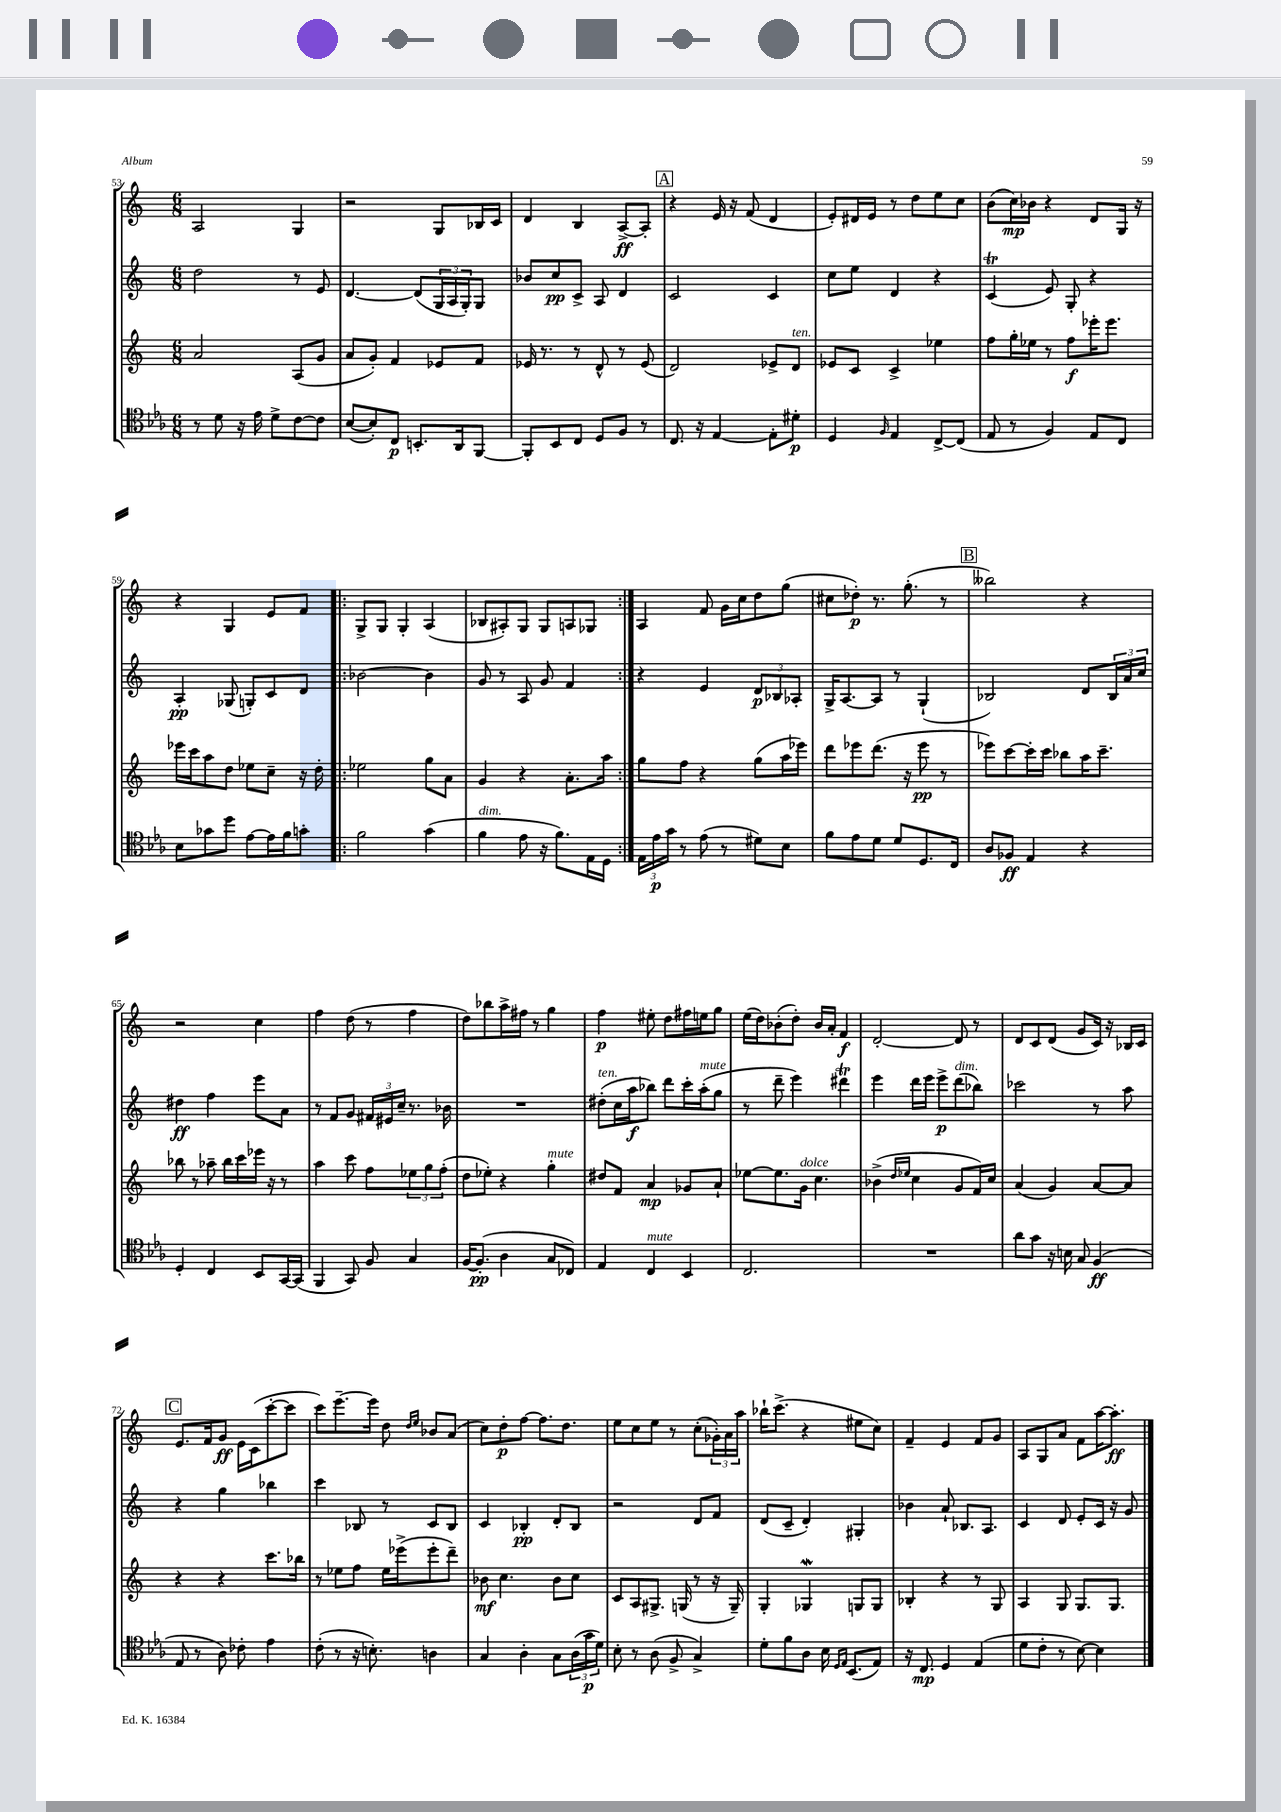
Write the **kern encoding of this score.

**kern	**dynam	**kern	**dynam	**kern	**dynam	**kern	**dynam
*part4	*part4	*part3	*part3	*part2	*part2	*part1	*part1
*staff4	*staff4	*staff3	*staff3	*staff2	*staff2	*staff1	*staff1
*clefC4	*	*clefG2	*	*clefG2	*	*clefG2	*
*k[b-e-a-]	*	*k[]	*	*k[]	*	*k[]	*
*M6/8	*	*M6/8	*	*M6/8	*	*M6/8	*
=53	=53	=53	=53	=53	=53	=53	=53
8r	.	2a/	.	2dd\	.	2A/	.
8d\	.	.	.	.	.	.	.
16r	.	.	.	.	.	.	.
16e-\	.	.	.	.	.	.	.
8d^\L	.	.	.	.	.	.	.
[8c\	.	(8A/L	.	8r	.	4G/	.
8c\J]	.	8g/J	.	8e/	.	.	.
=54	=54	=54	=54	=54	=54	=54	=54
([8B-/L	.	8a/L	.	[4.d/	.	2r	.
8B-'/])	.	8g'/J)	.	.	.	.	.
8C/J	p	4f/	.	.	.	.	.
8.BBn'/L	.	.	.	(8d/L]	.	.	.
.	.	8e-X/L	.	24G/L	.	8G/L	.
.	.	.	.	24A/	.	.	.
16AA-/k	.	.	.	.	.	.	.
.	.	.	.	24G'/J)	.	.	.
[8FF/J	.	8f/J	.	8G/J	.	16B-X/L	.
.	.	.	.	.	.	16c/JJ	.
=55	=55	=55	=55	=55	=55	=55	=55
8FF'/L]	.	16e-X/	.	8b-X/L	.	4d/	.
.	.	8.r	.	.	.	.	.
8BB-/	.	.	.	8cc/	pp	.	.
8C/J	.	8r	.	8c^/J	.	4B/	.
8D/L	.	8d^^/	.	8A/	.	.	.
8F/J	.	8r	.	4d/	.	[8A^/L	ff
8r	.	(8e-/	.	.	.	8A'/J]	.
!!LO:REH:place=s1:t=A
=56	=56	=56	=56	=56	=56	=56	=56
8.C/	.	2d/)	.	2c/	.	4r	.
16r	.	.	.	.	.	.	.
[4E-/	.	.	.	.	.	16e/	.
.	.	.	.	.	.	16r	.
.	.	.	.	.	.	(8f/	.
8E-'\L]	.	8e-X^/L	.	4c/	.	4d/	.
!	!	!LO:TX:a:i:t=ten.	!	!	!	!	!
8d#X'\J	p	8d/J	.	.	.	.	.
=57	=57	=57	=57	=57	=57	=57	=57
4D/	.	8e-X/L	.	8cc\L	.	8e'/L)	.
.	.	8c/J	.	8ee\J	.	16d#X/L	.
.	.	.	.	.	.	16e/JJ	.
16qqF/	.	.	.	.	.	.	.
4E-/	.	4c^/	.	4d/	.	8r	.
.	.	.	.	.	.	8dd\L	.
[8C^/L	.	4ee-X\	.	4r	.	8ee\	.
(8C/J]	.	.	.	.	.	8cc\J	.
=58	=58	=58	=58	=58	=58	=58	=58
8E-/	.	8ff\L	.	(4cT/	.	(8b\L	.
8r	.	16gg'\L	.	.	.	16cc\L)	mp
.	.	16ee-X\JJ	.	.	.	16b-X\JJ	.
4F/)	.	8r	.	8e/)	.	4r	.
.	.	8ff\L	f	8G'/	.	.	.
8E-/L	.	16eee-X'\K	.	4r	.	8d/L	.
.	.	8.eee-\J	.	.	.	.	.
8C/J	.	.	.	.	.	16G/Jk	.
.	.	.	.	.	.	16r	.
!!LO:LB:g=z
=59	=59	=59	=59	=59	=59	=59	=59
8B-\L	.	16eee-X\LL	.	4A'/	pp	4r	.
.	.	16ccc\J	.	.	.	.	.
8g-X\	.	8aa\	.	.	.	.	.
8dd\J	.	8dd\J	.	(8G-X/	.	4G/	.
[8e-\L	.	8ee-X\L	.	8Gn'/L)	.	.	.
16e-\L]	.	8cc~\J	.	8c/	.	8e/L	.
16f\J	.	.	.	.	.	.	.
8gn'\J	.	16r	.	8d/J	.	8f/J	.
.	.	16dd'\	.	.	.	.	.
=60!|:	=60!|:	=60!|:	=60!|:	=60!|:	=60!|:	=60!|:	=60!|:
2f\	.	2ee-X\	.	[2b-X\	.	8G^/L	.
.	.	.	.	.	.	8G/J	.
.	.	.	.	.	.	4G'/	.
(4g\	.	8gg\L	.	4b-\]	.	(4A/	.
.	.	8a\J	.	.	.	.	.
=61	=61	=61	=61	=61	=61	=61	=61
!LO:TX:a:i:t=dim.	!	!	!	!	!	!	!
4f\	.	4g/	.	8g/	.	8B-X/L	.
.	.	.	.	8r	.	8A#X'/)	.
8e-\	.	4r	.	8A/	.	8G/J	.
16r	.	.	.	8g/	.	8G/L	.
8.f\L)	.	.	.	.	.	.	.
.	.	8.a'\L	.	4f/	.	8An/	.
16E-\L	.	.	.	.	.	8G-X/J	.
16D\JJ	.	16aa\Jk	.	.	.	.	.
=62:|!	=62:|!	=62:|!	=62:|!	=62:|!	=62:|!	=62:|!	=62:|!
24E-\LL	.	8gg\L	.	4r	.	4A/	.
24e-\	p	.	.	.	.	.	.
24g\JJ	.	.	.	.	.	.	.
8r	.	8ff\J	.	.	.	.	.
(8e-\	.	4r	.	4e/	.	8f/	.
8r	.	.	.	.	.	16g\LL	.
.	.	.	.	.	.	16cc\J	.
8d#X\L)	.	(8gg\L	.	12d/L	p	8dd\	.
.	.	.	.	12B-X/	.	.	.
8B-\J	.	16aa\L	.	.	.	(8gg\J	.
.	.	.	.	12A-X'/J	.	.	.
.	.	16eee-X\JJ)	.	.	.	.	.
=63	=63	=63	=63	=63	=63	=63	=63
8f\L	.	8ddd\L	.	16G^/KL	.	8cc#X\L	.
.	.	.	.	[8.A/	.	.	.
8e-\	.	8eee-X\	.	.	.	8dd-X'\J)	p
8d\J	.	(8.ddd\J	.	8A/J]	.	8.r	.
8d/L	.	.	.	8r	.	.	.
.	.	16r	.	.	.	(8.gg'\	.
8.D/	.	8eee-\	pp	(4G`/	.	.	.
.	.	8r	.	.	.	8r	.
16C/Jk	.	.	.	.	.	.	.
!!LO:REH:place=s1:t=B
=64	=64	=64	=64	=64	=64	=64	=64
8A-/L	.	8eee-X\L)	.	2B-X/)	.	2bb--X\)	.
8F-X/J	ff	[8ccc\	.	.	.	.	.
4E-/	.	16ccc'\L]	.	.	.	.	.
.	.	16ccc\JJ	.	.	.	.	.
.	.	8bb-X\L	.	.	.	.	.
4r	.	16aa\K	.	8d/L	.	4r	.
.	.	8.ccc~\J	.	.	.	.	.
.	.	.	.	24B-/L	.	.	.
.	.	.	.	24a/	.	.	.
.	.	.	.	24cc/JJ	.	.	.
!!LO:LB:g=z
=65	=65	=65	=65	=65	=65	=65	=65
4D'/	.	8bb-X\	.	4dd#X\	ff	2r	.
.	.	8r	.	.	.	.	.
4C/	.	8aa-X~\	.	4ff\	.	.	.
.	.	16bb-\LL	.	.	.	.	.
.	.	16ccc\	.	.	.	.	.
8BB-/L	.	16eee-X\JJ	.	8eee\L	.	4cc\	.
.	.	16r	.	.	.	.	.
[16GG/L	.	8r	.	8a\J	.	.	.
(16GG/JJ]	.	.	.	.	.	.	.
=66	=66	=66	=66	=66	=66	=66	=66
4FF/	.	4aa\	.	8r	.	4ff\	.
.	.	.	.	8f/L	.	.	.
8GG/)	.	8ccc\	.	8g/J	.	(8dd\	.
8F/	.	8ff\L	.	24f#X/LL	.	8r	.
.	.	.	.	24e#X/	.	.	.
.	.	.	.	24cc~/JJ	.	.	.
4G/	.	12ee-X\	.	8.r	.	4ff\	.
.	.	12gg\	.	.	.	.	.
.	.	(12ff'\J	.	.	.	.	.
.	.	.	.	16b-X\	.	.	.
=67	=67	=67	=67	=67	=67	=67	=67
[16F/KL	.	8dd\L	.	2.r	.	8dd\L)	.
(8.F'/J]	pp	.	.	.	.	.	.
.	.	8ee-X'\J)	.	.	.	8bb-X\	.
4A-\	.	4r	.	.	.	16aa^\L	.
.	.	.	.	.	.	16ff#X\JJ	.
.	.	.	.	.	.	8r	.
!	!	!LO:TX:a:i:t=mute	!	!	!	!	!
8G/L	.	4gg'\	.	.	.	4gg\	.
8C-X/J)	.	.	.	.	.	.	.
=68	=68	=68	=68	=68	=68	=68	=68
!	!	!	!	!LO:TX:a:i:t=ten.	!	!	!
4E-/	.	8dd#X/L	.	(8dd#X'\L	.	4ff\	p
.	.	8f/J	.	16cc\L	.	.	.
.	.	.	.	16aa\J	f	.	.
!LO:TX:a:i:t=mute	!	!	!	!	!	!	!
4C/	.	4a/	mp	8bb-X\J)	.	8ee#X'\	.
.	.	.	.	8ddd\L	.	8dd\L	.
4BB-/	.	8g-X/L	.	16ccc'\L	.	16ff#X\L	.
!	!	!	!	!LO:TX:a:i:t=mute	!	!	!
.	.	.	.	(16aa'\J	.	16een\J	.
.	.	8a`/J	.	8gg\J	.	8gg\J	.
=69	=69	=69	=69	=69	=69	=69	=69
2.C/	.	[8ee-X\L	.	8r	.	(16ee\LL	.
.	.	.	.	.	.	16dd\J)	.
.	.	8.ee-\]	.	8ddd~\	.	(8b-X'\	.
.	.	.	.	4eee\)	.	8dd'\J)	.
!	!	!LO:TX:a:i:t=dolce	!	!	!	!	!
.	.	16g\Jk	.	.	.	.	.
.	.	4.cc\	.	.	.	16b-/LL	.
.	.	.	.	.	.	16a'/JJ	.
.	.	.	.	4ddd#Xt\	.	4f/	f
=70	=70	=70	=70	=70	=70	=70	=70
2.r	.	(4b-X^\	.	4eee\	.	[2d'/	.
.	.	16qqdd/LL	.	.	.	.	.
.	.	16qqee-X/JJ	.	.	.	.	.
.	.	4cc\	.	16ddd\LL	.	.	.
.	.	.	.	16eee\JJ	.	.	.
.	.	.	.	8eee^\L	p	.	.
!	!	!	!	!LO:TX:a:i:t=dim.	!	!	!
.	.	8g/L	.	(8ddd\	.	8d/]	.
.	.	16f/L)	.	8bb-X\J)	.	8r	.
.	.	16cc/JJ	.	.	.	.	.
=71	=71	=71	=71	=71	=71	=71	=71
8a-\L	.	(4a/	.	2ccc-X\	.	8d/L	.
8g\J	.	.	.	.	.	8c/	.
16r	.	4g/)	.	.	.	(8d/J	.
16Bn\	.	.	.	.	.	.	.
8G/	.	.	.	.	.	8g/L	.
(4F/	ff	[8a/L	.	8r	.	16c/Jk)	.
.	.	.	.	.	.	16r	.
.	.	8a/J]	.	8aa\	.	16B-X/LL	.
.	.	.	.	.	.	16c/JJ	.
!!LO:LB:g=z
!!LO:REH:place=s1:t=C
=72	=72	=72	=72	=72	=72	=72	=72
8E-/	.	4r	.	4r	.	8.e/L	.
8r	.	.	.	.	.	.	.
.	.	.	.	.	.	16f/k	.
8A-\)	.	4r	.	4gg\	.	8g/J	ff
8c-X'\	.	.	.	.	.	16e\LL	.
.	.	.	.	.	.	(16c\J	.
4e-\	.	8.ccc\L	.	4bb-X\	.	[8ccc'\	.
.	.	.	.	.	.	8ccc\J]	.
.	.	16bb-X\Jk	.	.	.	.	.
=73	=73	=73	=73	=73	=73	=73	=73
(8c'\	.	8r	.	4ccc\	.	8ccc\L)	.
8r	.	8ee-X\L	.	.	.	[8.eee~\	.
16r	.	8ff\J	.	8B-X/	.	.	.
8.Bn'\)	.	.	.	.	.	16eee\Jk]	.
.	.	16ee-\LL	.	8r	.	8dd\	.
.	.	(16eee-X^\J	.	.	.	.	.
.	.	.	.	.	.	16qqdd/LL	.
.	.	.	.	.	.	16qqee/JJ	.
4An\	.	8eee-'\	.	8c/L	.	8b-X/L	.
.	.	8ddd~\J)	.	8B-/J	.	(8a/J	.
=74	=74	=74	=74	=74	=74	=74	=74
4G/	.	8b-X\	mf	4c/	.	8cc\L)	.
.	.	4.cc\	.	.	.	8dd'\	p
4A-'\	.	.	.	4B-X'/	pp	[8ff\J	.
.	.	.	.	.	.	8.ff\L]	.
8G\L	.	8b-\L	.	8d'/L	.	.	.
.	.	.	.	.	.	8.dd\J	.
(24A-\L	.	8cc\J	.	8B-/J	.	.	.
24g\	p	.	.	.	.	.	.
24d\JJ)	.	.	.	.	.	.	.
=75	=75	=75	=75	=75	=75	=75	=75
8B-'\	.	8c/L	.	2r	.	8ee\L	.
8r	.	8A/	.	.	.	8cc\	.
(8A-\	.	8.G#X^/J	.	.	.	8ee\J	.
8F^/	.	.	.	.	.	8r	.
.	.	(16Gn/	.	.	.	.	.
4G^/)	.	8r	.	8d/L	.	(8cc'\L	.
.	.	16r	.	8f/J	.	24g-X'\L)	.
.	.	.	.	.	.	24a\	.
.	.	16G~/)	.	.	.	.	.
.	.	.	.	.	.	24aa\JJ	.
=76	=76	=76	=76	=76	=76	=76	=76
8d'\L	.	4G'/	.	(8d/L	.	16bb-X`\KL	.
.	.	.	.	.	.	(8.ccc^\J	.
8f\	.	.	.	8c~/J	.	.	.
8A-\J	.	4G-Xw/	.	4d'/)	.	4r	.
16B-\	.	.	.	.	.	.	.
16qqD/LL	.	.	.	.	.	.	.
16qqE-/JJ	.	.	.	.	.	.	.
(8.BB-/L	.	.	.	.	.	.	.
.	.	8Gn/L	.	4G#X'/	.	8ee#X\L	.
8E-/J)	.	8G/J	.	.	.	8cc\J)	.
=77	=77	=77	=77	=77	=77	=77	=77
16r	.	4B-X'/	.	4b-X\	.	4f~/	.
8.C/	mp	.	.	.	.	.	.
4D/	.	4r	.	8a`/	.	4e/	.
.	.	.	.	8.B-X/L	.	.	.
(4E-/	.	8r	.	.	.	8f/L	.
.	.	.	.	8.A/J	.	.	.
.	.	8G/	.	.	.	8g/J	.
=78	=78	=78	=78	=78	=78	=78	=78
8d\L	.	4A/	.	4c/	.	8A/L	.
8c'\J	.	.	.	.	.	8G/	.
8r	.	8G/	.	8d/	.	8a/J	.
[8B-\)	.	8.G/L	.	8e'/L	.	8f\L	.
4B-\]	.	.	.	16c/Jk	.	[16aa\K	.
.	.	8.G/J	.	16r	.	8.aa'\J]	ff
.	.	.	.	8g/	.	.	.
==	==	==	==	==	==	==	==
*-	*-	*-	*-	*-	*-	*-	*-
